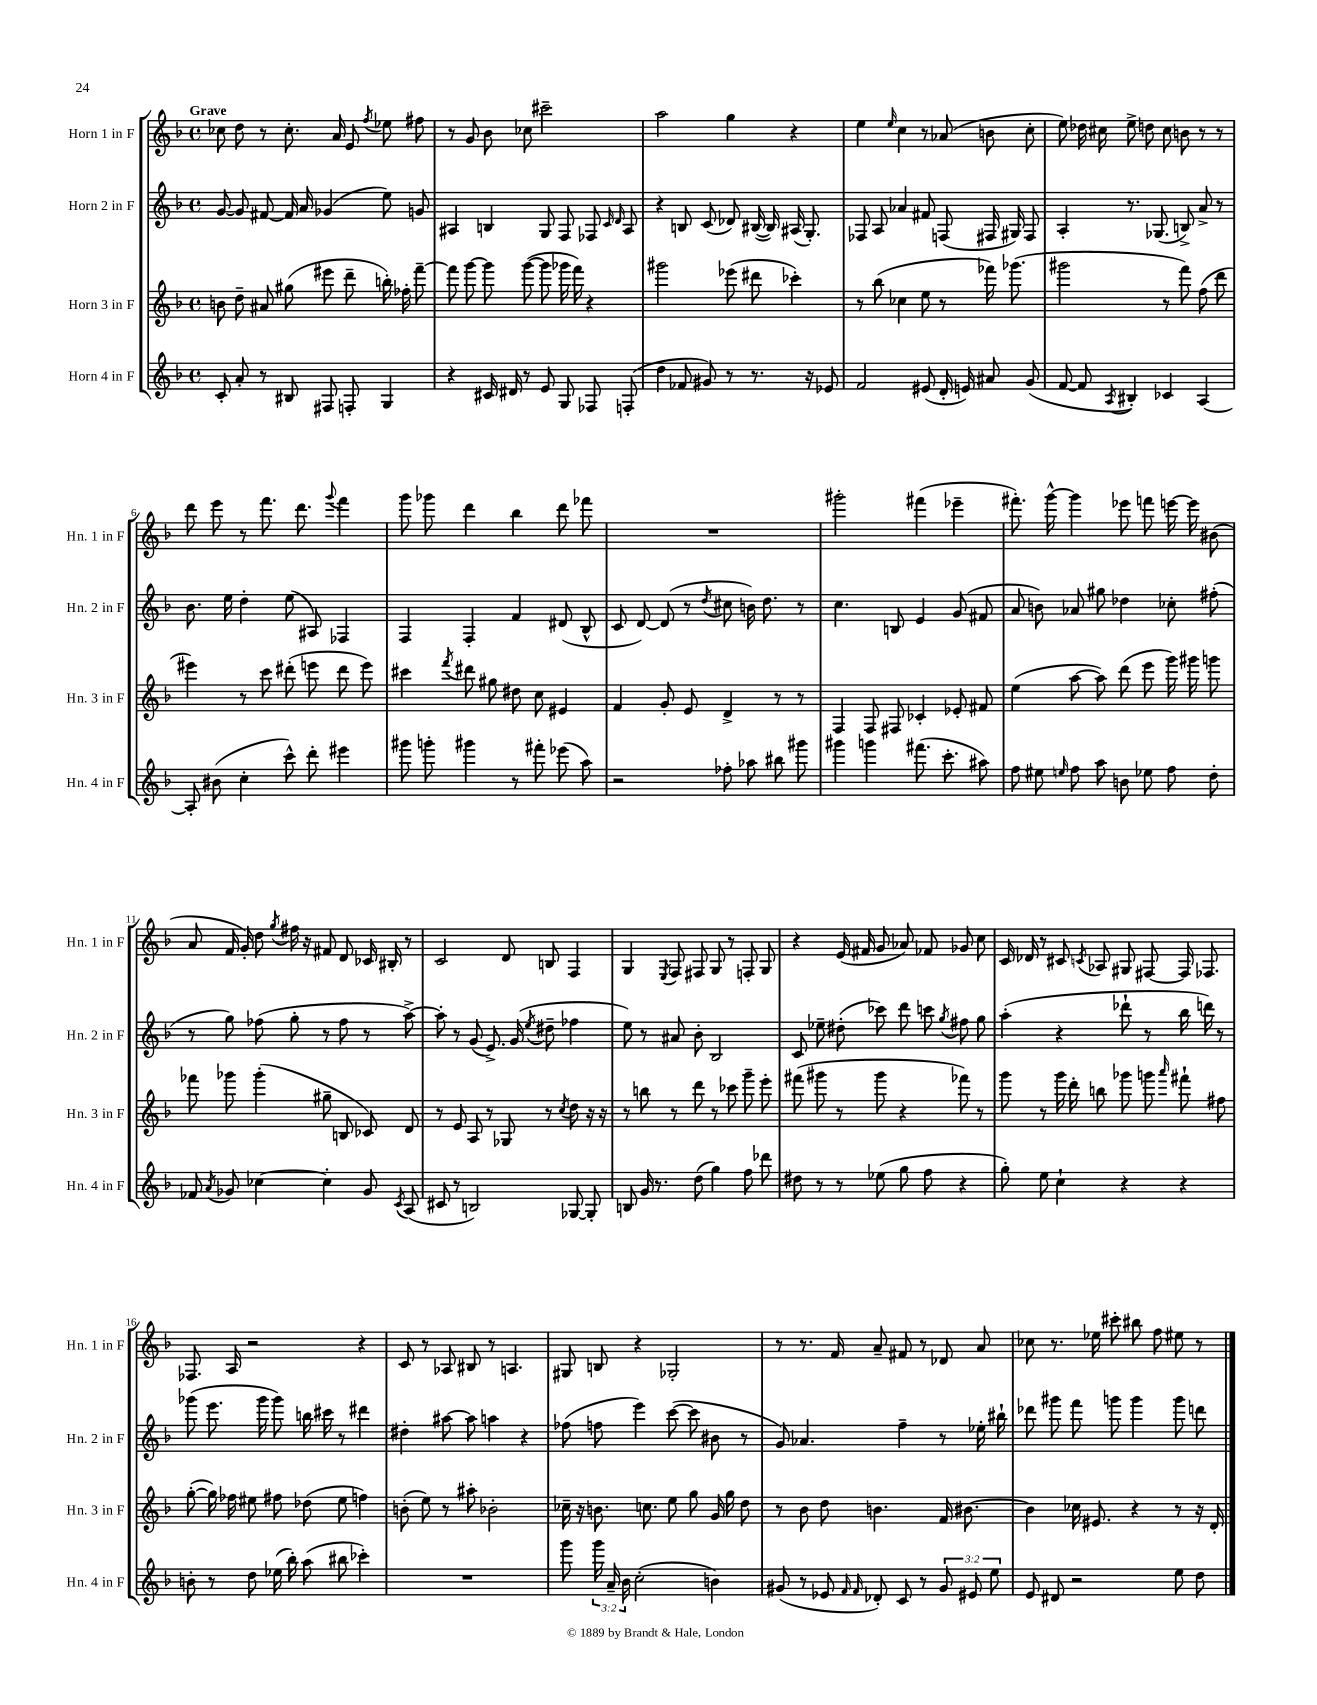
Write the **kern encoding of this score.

**kern	**kern	**kern	**kern
*staff4	*staff3	*staff2	*staff1
*clefG2	*clefG2	*clefG2	*clefG2
*k[b-]	*k[b-]	*k[b-]	*k[b-]
*M4/4	*M4/4	*M4/4	*M4/4
*met(c)	*met(c)	*met(c)	*met(c)
8c'/	8b\	[8g/	8cc-\
8a'/	8dd~\	8g/]	8dd\
8r	8a#/	[8f#/	8r
8B#/	(8gg#\	16f#/]	8.cc-'\
.	.	16a/	.
8F#/	8eee#\	(4g-/	.
.	.	.	16a/
8F'/	8ddd~\	.	8e/
.	.	.	8qff/
4G/	16bb'\)	8ee\)	8ee-\
.	16ff-'\	.	.
.	[8fff~\	8g/	8ff#\
=	=	=	=
4r	8fff\]	4A#/	8r
.	[8ggg\	.	8g/
16c#/	8ggg\]	4B/	8b-\
16d#/	.	.	.
8r	([8ggg\	.	8cc-\
8e/	8ggg\]	8G/	2ccc#~\
8G/	16ggg-\	8F/	.
.	16fff\)	.	.
8F-/	4r	8F-/	.
.	.	16qqc/	.
.	.	16qqd/	.
(8F'/	.	8A#/	.
=	=	=	=
4dd\	2ggg#\	4r	2aa\
8f-/	.	8B/	.
8g#/)	.	(8c/	.
8r	(8eee-\	8d-/)	4gg\
8.r	8ddd#\	([16B#/	.
.	.	16B#/])	.
.	4ccc-'\)	(16A#/	4r
16r	.	8.G'/)	.
8e-/	.	.	.
=	=	=	=
2f/	8r	8F-/	4ee\
.	(8bb-\	8A/	.
.	.	.	16qqee/
.	4cc-\	4a-/	4cc\
(8e#/	8ee\	8f#/	8r
16d'/	8r	(8F/	(8a-/
16e/)	.	.	.
8a#/	16fff-\)	16F#/	8b\
.	(8.ggg-\	16G#/)	.
(8g/	.	8F#/	8cc'\
=	=	=	=
[8f/	2ggg#\	4A'/	8ee\)
8f/]	.	.	16dd-\
.	.	.	16cc#\
8qA/	.	.	.
4B#'/)	.	8.r	8ee^\
.	.	.	8dd\
.	.	(8.G-/	.
4c-/	8r	.	8cc#\
.	8fff\)	8B^/)	8b\
[4A/	(8ff\	8a^/	8r
.	8ddd\	8r	8r
=	=	=	=
8A'/]	4eee#\)	8.b-\	8ddd\
(8b#\	.	.	8eee\
.	.	16ee\	.
4cc'\	8r	4dd'\	8r
.	8ccc\	.	8.fff\
8ccc^^\)	(8ddd#'\	(8ee\	.
.	.	.	8.ddd\
8ddd'\	8eee\	8A#/)	.
.	.	.	8qqggg/
4eee#\	8ddd#\	4F-/	4fff\
.	8eee\)	.	.
=	=	=	=
8ggg#\	4ccc#\	4F/	8ggg\
8ggg'\	.	.	8ggg-\
.	8qfff/	.	.
4ggg#\	8ddd#\	4F'/	4ddd\
.	8gg#\	.	.
8r	8dd#\	4f/	4bb-\
8fff#'\	8cc\	.	.
(8eee-\	4e#/	(8d#/	8ddd\
8aa\)	.	8B-^^/	8fff-\
=	=	=	=
2r	4f/	8c/	1r
.	.	[8d/)	.
.	8g'/	(8d/]	.
.	8e/	8r	.
.	.	8qdd/	.
8ff-'\	4d^/	8cc#\	.
8aa-\	.	16b\)	.
.	.	8.dd\	.
8bb#\	8r	.	.
8ggg#\	8r	8r	.
=	=	=	=
4ggg#\	4F/	4.cc\	2ggg#'\
4ggg\	8F/	.	.
.	8F#/	8B/	.
(8.fff#\	4c-'/	4e/	(4fff#\
8.ccc'\	.	.	.
.	8e-'/	(8g/	4eee-~\
8aa#\)	8f#/	8f#/	.
=	=	=	=
8ff\	(4ee\	8a/	8.fff#'\)
8ee#\	.	8b\)	.
.	.	.	[16ggg^^\
16qqee/	.	.	.
8ff\	[8aa\	8a-/	4ggg\]
8aa\	8aa\])	8gg#\	.
8b\	(8ddd\	4dd-\	8eee-\
8ee-\	8eee\	.	8fff\
8ff\	16ggg\)	8cc-'\	[16eee\
.	16ggg#\	.	16eee\]
8dd'\	8ggg\	(8ff#'\	(8b#\
=	=	=	=
8f-/	8fff-\	8r	8a/
8qa/	.	.	.
8g-/	8ggg-\	8gg\)	16f/
.	.	.	16g'/)
[4cc-\	(4ggg-'\	(8ff-\	8dd\
.	.	.	8qgg/
.	.	8gg'\	16ff#\
.	.	.	16r
4cc-'\]	8gg#~\	8r	8f#/
.	8B/	8ff-\	8d/
8g-/	8c-/)	8r	16c-/
.	.	.	16B#'/
8qc/	.	.	.
(8A/	8d/	[8aa^\)	8r
=	=	=	=
8c#/	8r	8aa'\]	2c/
8r	8e/	8r	.
2B/)	8A/	(8g/	.
.	8r	8.e^/)	.
.	8G-/	.	8d/
.	.	(16g/	.
.	.	8qee/	.
.	8r	8dd#~\	8B/
.	8qcc/	.	.
[8G-/	8dd\	4ff-\	4F/
8G-'/]	16r	.	.
.	16r	.	.
=	=	=	=
8B/	8r	8ee\)	4G/
16g/	8bb\	8r	.
8.r	.	.	.
.	.	.	8qE/
.	8r	8a#/	8F/
(8dd\	8ddd\	8b-'\	8F#/
4gg\)	8r	2B-/	8G/
.	8ccc-\	.	8r
8ff\	8ggg~\	.	8F'/
8ddd-\	8eee'\	.	8G/
=	=	=	=
8dd#\	(8fff#\	8c/	4r
8r	8ggg#\	8ee-~\	.
8r	8r	(8dd#'\	(16e/
.	.	.	16f#/
(8ee-\	8ggg#\	8ccc-\)	8g/
8gg\	4r	8ddd\	8a-/)
8ff\	.	8ccc\	8f-/
.	.	8qgg/	.
4r	8fff-\)	8ff#\	8g-/
.	8r	8gg\	8cc\
=	=	=	=
8gg'\)	8ggg\	(4aa'\	16c/
.	.	.	16d-/
8ee\	8r	.	8r
4cc`\	16ggg\	4r	8c#/
.	16ddd'\	.	.
.	.	.	8qc/
.	8bb\	.	8A-/
4r	8ggg-\	8ddd-`\	8G#/
.	8ggg\	8r	[8F#/
.	16qqaaa/	.	.
4r	8fff#`\	16bb-\	16F#/]
.	.	16ddd\)	8.F-/
.	8ff#\	8r	.
=	=	=	=
8b'\	([8gg'\	(8ggg-\	8.F-/
8r	16gg\])	8.eee\	.
.	16ff-\	.	16A/
8dd\	8ee#\	.	2r
.	.	16ggg-\	.
(16ee-\	8ff#\	8ggg-\)	.
16bb-'\)	.	.	.
(8aa\	(8dd-\	16bb\	.
.	.	16ccc#\	.
8bb#\	8ee#\	8r	.
4ccc-'\)	4ff\)	4ddd#\	4r
=	=	=	=
1r	(8b'\	4dd#'\	8c/
.	8ee\)	.	8r
.	8r	[8aa#\	8A-/
.	8aa#'\	8aa#\]	8B#/
.	2b-'\	4aa\	8r
.	.	.	4.A/
.	.	4r	.
=	=	=	=
8ggg\	16cc-~\	(8ff-\	8G#/
.	16r	.	.
24ggg\	8.b\	8ff\	8B/
24a~/	.	.	.
24b-\	.	.	.
(2cc'\	.	4eee\)	4r
.	8.cc\	.	.
.	8ee\	([8ccc\	2G-'/
.	8gg\	8ccc\]	.
4b\)	16g/	8b#\	.
.	16gg\	.	.
.	8dd\	8r	.
=	=	=	=
(8g#/	8r	8g/)	8r
8r	8b-\	4.a-/	8.r
8e-/	8dd\	.	.
.	.	.	16f/
16qqf/	.	.	.
16qqf/	.	.	.
8d-'/)	4.b\	.	8a~/
8c/	.	4ff~\	8f#/
8r	.	.	8r
12g#/	16f/	8r	8d-/
.	[8.b#\	.	.
12e#/	.	.	.
.	.	16ee-'\	8a/
12ee\	.	.	.
.	.	16bb#`\	.
=	=	=	=
8e/	4b#\]	8ddd-\	8cc-\
8d#/	.	8ggg#\	8.r
2r	16cc-\	8fff\	.
.	8.e#/	.	16ee-\
.	.	8ggg\	8ccc#'\
.	4r	4ggg\	8bb#\
.	.	.	8ff\
8ee\	8r	8ggg\	8ee#\
8dd\	16r	8ddd\	8r
.	16d'/	.	.
==	==	==	==
*-	*-	*-	*-
